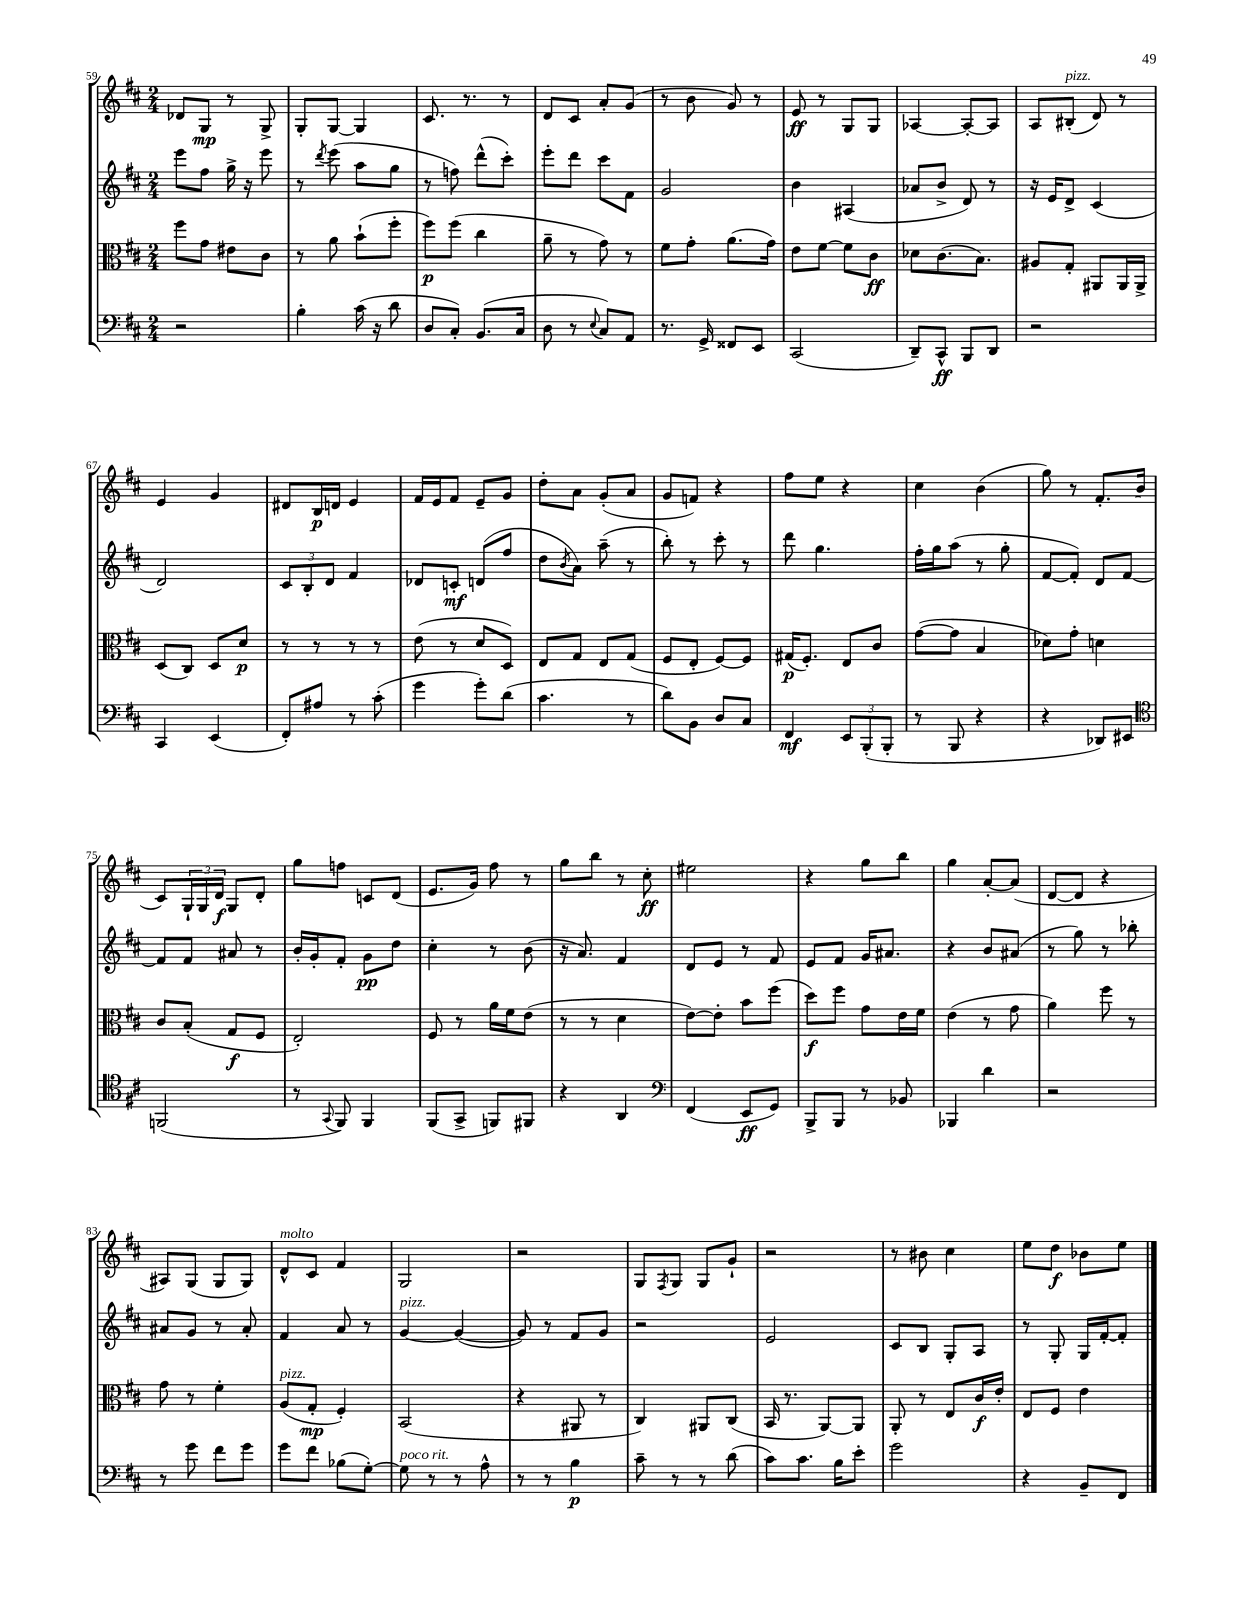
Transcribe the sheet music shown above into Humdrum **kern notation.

**kern	**kern	**kern	**kern
*staff4	*staff3	*staff2	*staff1
*clefF4	*clefC3	*clefG2	*clefG2
*k[f#c#]	*k[f#c#]	*k[f#c#]	*k[f#c#]
*M2/4	*M2/4	*M2/4	*M2/4
2r	8ff#\L	8eee\L	8d-/L
.	8g\J	8ff#\J	8G/J
.	8e#\L	16gg^\	8r
.	.	16r	.
.	8c#\J	8eee\	8G^/
=	=	=	=
4B'\	8r	8r	8G'/L
.	.	8qddd/	.
.	8a\	(8eee\	[8G/J
(16c#\	(8b`\L	8aa\L	4G/]
16r	.	.	.
8d\	8ff#'\J	8gg\J	.
=	=	=	=
8D/L	8ff#\L)	8r	8.c#/
8C#'/J)	(8ff#\J	8ff\)	.
.	.	.	8.r
(8.BB/L	4cc#\	(8ddd^^\L	.
.	.	8ccc#'\J)	8r
16C#/Jk	.	.	.
=	=	=	=
8D\	8a~\	8eee'\L	8d/L
8r	8r	8ddd\J	8c#/J
8qqE/	.	.	.
8C#/L)	8g\)	8ccc#\L	8a'/L
8AA/J	8r	8f#\J	(8g/J
=	=	=	=
8.r	8f#\L	2g/	8r
.	8g'\J	.	8b\
16GG^/	.	.	.
8FF##/L	(8.a\L	.	8g/)
8EE/J	.	.	8r
.	16g\Jk)	.	.
=	=	=	=
(2CC#/	8e\L	4b\	8e/
.	[8f#\J	.	8r
.	8f#\]L	(4A#/	8G/L
.	8c#\J	.	8G/J
=	=	=	=
8DD~/L)	8d-\L	8a-/L	[4A-/
8CC#^^/J	(8.c#\	8b^/J	.
8BBB/L	.	8d/)	8A-'/_L
.	8.B\J)	.	.
8DD/J	.	8r	8A-/]J
=	=	=	=
2r	8A#/L	16r	8A/L
.	.	16e/LK	.
.	8G'/J	8d^/J	(8B#'/J
.	8AA#/L	(4c#/	8d/)
.	16AA#/L	.	8r
.	16AA#^/JJ	.	.
=	=	=	=
4CC#/	(8D/L	2d/)	4e/
.	8C#/J)	.	.
(4EE/	8D/L	.	4g/
.	8d/J	.	.
=	=	=	=
8FF#'/L)	8r	12c#/L	8d#/L
.	.	12B'/	.
8A#/J	8r	.	16B/L
.	.	12d/J	.
.	.	.	16d/JJ
8r	8r	4f#/	4e/
(8c#'\	8r	.	.
=	=	=	=
4g\	(8e\	8d-/L	16f#/LL
.	.	.	16e/J
.	8r	8c'/J	8f#/J
8g'\L)	8d/L	(8d/L	8e~/L
(8d\J	8D/J)	8ff#/J	8g/J
=	=	=	=
4.c#\	8E/L	8dd\L	8dd'\L
.	.	8qb/	.
.	8G/J	8a\J)	8a\J
.	8E/L	(8aa~\	(8g'/L
8r	(8G/J	8r	8a/J
=	=	=	=
8d\L)	8F#/L	8bb'\)	8g/L
8BB\J	8E'/J	8r	8f/J)
8D/L	[8F#/L)	8ccc#'\	4r
8C#/J	8F#/]J	8r	.
=	=	=	=
4FF#/	(16G#/LK	8ddd\	8ff#\L
.	8.F#'/J)	.	.
.	.	4.gg\	8ee\J
12EE/L	8E/L	.	4r
(12BBB'/	.	.	.
.	8c#/J	.	.
12BBB'/J	.	.	.
=	=	=	=
8r	([8g\L	16ff#'\LL	4cc#\
.	.	16gg\J	.
8BBB/	8g\]J	(8aa\J	.
4r	4B/	8r	(4b\
.	.	8gg'\	.
=	=	=	=
4r	8d-\L)	[8f#/L	8gg\)
.	8g'\J	8f#'/]J)	8r
8DD-/L)	4d\	8d/L	8.f#'/L
8EE#/J	.	[8f#/J	.
.	.	.	(16b/Jk
=	=	=	=
*clefC4	*	*	*
(2FF/	8c#/L	8f#/]L	8c#/L)
.	(8B'/J	8f#/J	24G`/L
.	.	.	24G/
.	.	.	24d/JJ
.	8G/L	8a#/	8G/L
.	8F#/J	8r	8d'/J
=	=	=	=
8r	2E'/)	16b'/LL	8gg\L
.	.	16g'/J	.
8qqGG/	.	.	.
8FF#/)	.	8f#'/J	8ff\J
4FF#/	.	8g\L	8c/L
.	.	8dd\J	(8d/J
=	=	=	=
(8FF#/L	8F#/	4cc#'\	8.e/L
8GG^/J	8r	.	.
.	.	.	16g/Jk)
8FF/L)	16a\LL	8r	8ff#\
.	16f#\J	.	.
8FF#/J	(8e\J	(8b\	8r
=	=	=	=
4r	8r	16r	8gg\L
.	.	8.a/)	.
.	8r	.	8bb\J
4AA/	4d\	4f#/	8r
.	.	.	8cc#'\
=	=	=	=
*clefF4	*	*	*
(4FF#/	[8e\L)	8d/L	2ee#\
.	8e'\]J	8e/J	.
8EE/L	8b\L	8r	.
8GG/J)	(8ff#\J	8f#/	.
=	=	=	=
8BBB^/L	8dd\L)	8e/L	4r
8BBB/J	8ff#\J	8f#/J	.
8r	8g\L	16g/LK	8gg\L
.	.	8.a#/J	.
8BB-/	16e\L	.	8bb\J
.	16f#\JJ	.	.
=	=	=	=
4BBB-/	(4e\	4r	4gg\
4d\	8r	8b/L	[8a'/L
.	8g\	(8a#/J	(8a/]J
=	=	=	=
2r	4a\)	8r	[8d/L
.	.	8gg\)	8d/]J
.	8ff#\	8r	4r
.	8r	8bb-'\	.
=	=	=	=
8r	8g\	8a#/L	8A#/L)
8g\	8r	8g/J	(8G/J
8f#\L	4f#'\	8r	8G/L
8g\J	.	8a#'/	8G/J)
=	=	=	=
8g\L	(8A/L	4f#/	8d^^/L
8f#\J	8G'/J	.	8c#/J
(8B-\L	4F#'/)	8a/	4f#/
[8G'\J)	.	8r	.
=	=	=	=
8G\]	(2BB/	[4g/	2G/
8r	.	.	.
8r	.	(4g/_	.
8A^^\	.	.	.
=	=	=	=
8r	4r	8g/])	2r
8r	.	8r	.
4B\	8AA#/	8f#/L	.
.	8r	8g/J	.
=	=	=	=
8c#~\	4C#/)	2r	8G/L
.	.	.	8qF#/
8r	.	.	8G/J
8r	8AA#/L	.	8G/L
(8d\	(8C#/J	.	8g`/J
=	=	=	=
8c#\L)	16BB/	2e/	2r
.	8.r	.	.
8.c#\J	.	.	.
.	[8AA/L)	.	.
16B\LK	.	.	.
8e'\J	8AA/]J	.	.
=	=	=	=
2g\	8AA'/	8c#/L	8r
.	8r	8B/J	8b#\
.	8E/L	8G'/L	4cc#\
.	16c#/L	8A/J	.
.	16e'/JJ	.	.
=	=	=	=
4r	8E/L	8r	8ee\L
.	8F#/J	8G'/	8dd\J
8BB~/L	4e\	16G/LL	8b-\L
.	.	[16f#'/J	.
8FF#/J	.	8f#'/]J	8ee\J
==	==	==	==
*-	*-	*-	*-
